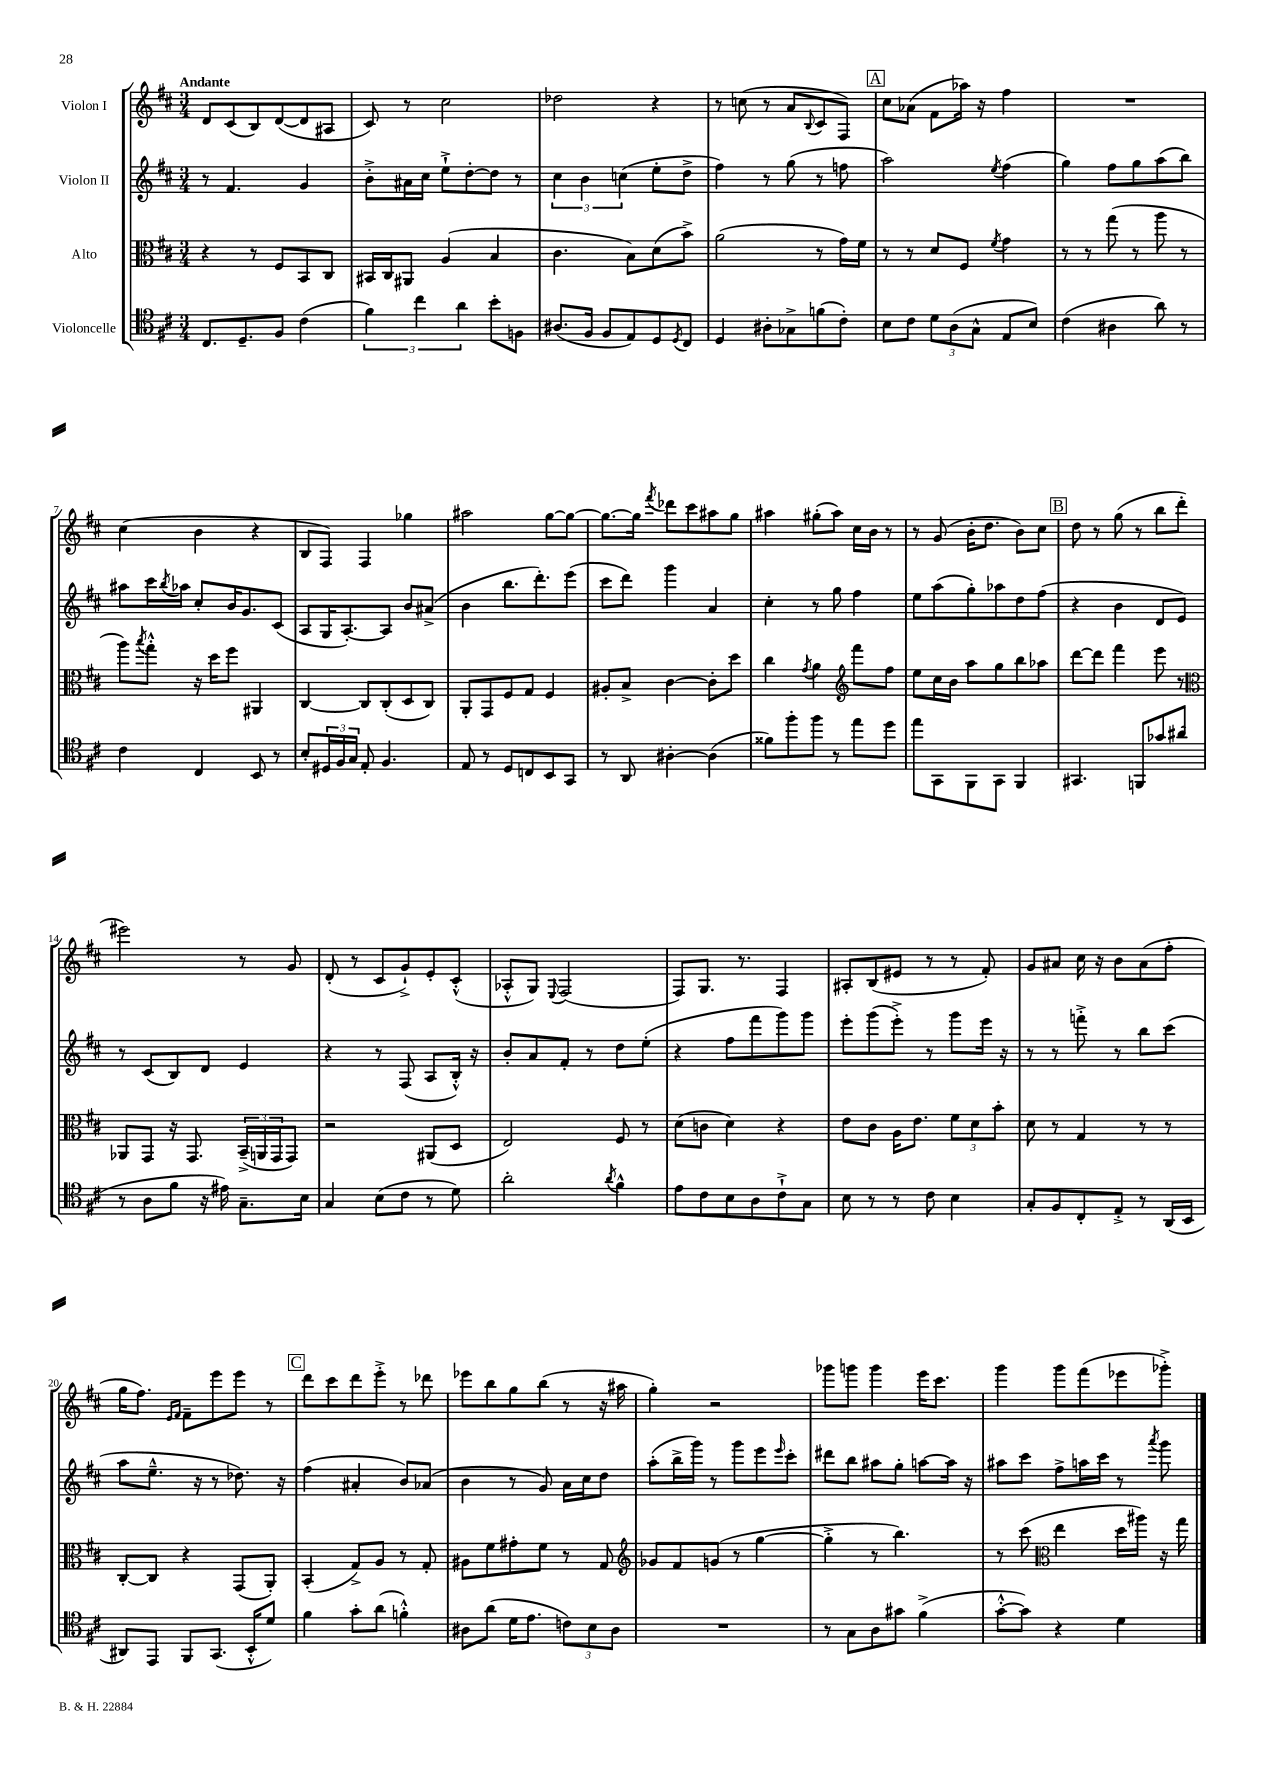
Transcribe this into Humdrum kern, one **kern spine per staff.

**kern	**kern	**kern	**kern
*part4	*part3	*part2	*part1
*staff4	*staff3	*staff2	*staff1
*I"Violoncelle	*I"Alto	*I"Violon II	*I"Violon I
*clefC4	*clefC3	*clefG2	*clefG2
*k[f#c#]	*k[f#c#]	*k[f#c#]	*k[f#c#]
*M3/4	*M3/4	*M3/4	*M3/4
=1	=1	=1	=1
!	!	!	!LO:TX:a:B:t=Andante
8.C#/L	4r	8r	8d/L
.	.	4.f#/	(8c#/
8.D~/	.	.	.
.	8r	.	8B/)
8F#/J	8F#/L	.	([8d/
(4c#\	8BB/	4g/	8d/]
.	8C#/J	.	8A#X/J
=2	=2	=2	=2
6f#\)	16BB#X/LL	8b'^\L	8c#/)
.	16C#/J	.	.
.	8AA#X/J	16a#X\L	8r
6cc#\	.	.	.
.	.	16cc#\JJ	.
.	(4A/	8ee`^\L	2cc#\
6a\	.	.	.
.	.	[8dd'\	.
8b'\L	4B/	8dd\J]	.
8Fn\J	.	8r	.
=3	=3	=3	=3
(8.A#X/L	4.c#\	6cc#\	2dd-X\
.	.	6b\	.
16F#/Jk	.	.	.
8F#/L	.	.	.
.	.	(6ccn\	.
8E/)	8B\L)	.	.
8D/	(8d\	8ee'\L	4r
8qD/	.	.	.
8C#/J	8b^\J)	8dd^\J	.
=4	=4	=4	=4
4D/	(2a\	4ff#\)	8r
.	.	.	(8ccn\
8A#X'\L	.	8r	8r
8G-X^\	.	(8gg\	8a/L
.	.	.	8qqB/
(8fn\	8r	8r	8c#/
8c#'\J)	16g\LL)	8ffn\	8F#/J)
.	16f#\JJ	.	.
!!LO:REH:place=s1:t=A
=5	=5	=5	=5
8B\L	8r	2aa\)	8cc#\L
8c#\J	8r	.	(8a-X\J
12d\L	8d/L	.	8f#\L
(12A\	.	.	.
.	8F#/J	.	16aa-X\Jk)
12G^^\J	.	.	.
.	.	.	16r
.	8qf#/	8qee/	.
8E/L	4g\	(4ff#\	4ff#\
8B/J)	.	.	.
=6	=6	=6	=6
(4c#\	8r	4gg\)	2.r
.	8r	.	.
4A#X\	(8gg\	8ff#\L	.
.	8r	8gg\	.
8a\)	8aa\	(8aa\	.
8r	8r	8bb\J)	.
!!LO:LB:g=z
=7	=7	=7	=7
4c#\	8aa\L)	8aa#X\L	(4cc#\
.	8qbb/	.	.
.	8gg'^^\J	16ccc#\L	.
.	.	8qbb/	.
.	.	16aa-X\JJ	.
4C#/	16r	8cc#'/L	4b\
.	16dd\KL	.	.
.	8ff#\J	16b/K	.
.	.	8.g/	.
8BB/	4AA#X/	.	4r
8r	.	(8c#/J	.
=8	=8	=8	=8
8B'/L	[4C#/	8A/L	8B/L
24D#X/L	.	16G/K	8F#/J)
24F#/	.	.	.
.	.	[8.A'/)	.
24G/JJ	.	.	.
8E'/	8C#/L]	.	4F#/
4.F#/	(8C#'/	8A/J]	.
.	8D/	8b/L	4gg-X\
.	8C#/J)	(8a#X^/J	.
=9	=9	=9	=9
8E/	8AA'/L	4b\	2aa#X\
8r	8GG/	.	.
8D/L	8F#/	8.bb\L	.
8Cn/	8G/J	.	.
.	.	8.ddd'\)	.
8BB/	4F#/	.	[8gg\L
8GG/J	.	(8eee\J	8gg\J_
=10	=10	=10	=10
8r	8A#X'/L	8ccc#\L	8.gg\L_
8AA/	8B^/J	8ddd\J)	.
.	.	.	16gg\Jk]
.	.	.	8qfff#/
[4A#X'\	[4c#\	4ggg\	8ddd-X\L
.	.	.	8ccc#\
(4A#\]	8c#'\L]	4a/	8aa#X\
.	8dd\J	.	8gg\J
=11	=11	=11	=11
8f##X\L)	4cc#\	4cc#'\	4aa#X\
8ff#'\	.	.	.
.	8qg/	.	.
8ff#\J	4a\	8r	(8gg#X'\L
8r	.	8gg\	8aa#\J)
*	*clefG2	*	*
8ee\L	8fff#\L	4ff#\	16cc#\LL
.	.	.	16b\JJ
8dd\J	8ff#\J	.	8r
=12	=12	=12	=12
8ee\L	8ee\L	8ee\L	8r
8GG\	16cc#\L	(8aa\	(8g/
.	16b\JJ	.	.
8FF#\	8aa\L	8gg'\)	16b'\KL
.	.	.	8.dd\J
8GG\J	8gg\	8aa-X\	.
4FF#/	8bb\	8dd\	8b\L)
.	8aa-X\J	(8ff#\J	8cc#\J
!!LO:REH:place=s1:t=B
=13	=13	=13	=13
4.GG#X/	[8ddd\L	4r	8dd\
.	8ddd\J]	.	8r
.	4fff#\	4b\	(8gg\
8FFn/L	.	.	8r
8g-X/	8eee\	8d/L	8bb\L
(8a#X/J	8r	8e/J)	8ddd'\J
!!LO:LB:g=z
=14	=14	=14	=14
*	*clefC3	*	*
8r	8AA-X/L	8r	2eee#X\)
8A\L	8GG/J	(8c#/L	.
8f#\J	16r	8B/)	.
.	8.GG/	.	.
16r	.	8d/J	.
16e#X\)	.	.	.
8.G~\L	(24BB~^/LL	4e/	8r
.	24AAn/	.	.
.	24GG/J	.	.
.	8GG/J)	.	8g/
16B\Jk	.	.	.
=15	=15	=15	=15
4G/	2r	4r	(8d'/
.	.	.	8r
(8B\L	.	8r	8c#/L
8c#\J	.	(8F#/	8g`^/)
8r	(8AA#X/L	8A/L	8e'/
8d\)	8D/J	16B'^^/Jk)	(8c#'^^/J
.	.	16r	.
=16	=16	=16	=16
2a'\	2E/)	8b'/L	8A-X'^^/L
.	.	8a/	8G/J)
.	.	.	8qqE/
.	.	8f#'/J	(2F#/
.	.	8r	.
8qa/	.	.	.
4f#^^\	8F#/	8dd\L	.
.	8r	(8ee'\J	.
=17	=17	=17	=17
8e\L	(8d\L	4r	8F#/L)
8c#\	8cn\J	.	8.G/J
8B\	4d\)	8ff#\L	.
.	.	.	8.r
8A\	.	8fff#\	.
8c#`^\	4r	8ggg\)	4F#/
8G\J	.	8ggg\J	.
=18	=18	=18	=18
8B\	8e\L	8eee'\L	8A#X'/L
8r	8c#\J	(8ggg\	(8B/
8r	16A\KL	8eee'^\J)	8e#X/J
.	8.e\J	.	.
8c#\	.	8r	8r
4B\	12f#\L	8ggg\L	8r
.	12d\	.	.
.	.	16eee\Jk	8f#'/)
.	12b'\J	.	.
.	.	16r	.
=19	=19	=19	=19
8G'/L	8d\	8r	8g/L
8F#/	8r	8r	8a#X/J
8C#'/	4G/	8fffn'^\	16cc#\
.	.	.	16r
8E'^/J	.	8r	8b\L
8r	8r	8bb\L	(8a#\
(16AA/LL	8r	(8ccc#\J	8ff#'\J
16BB/JJ	.	.	.
!!LO:LB:g=z
=20	=20	=20	=20
8AA#X/L)	[8C#'/L	8aa\L	16gg\KL
.	.	.	8.ff#\J)
8EE/J	8C#/J]	8.ee~^^\J	.
.	.	.	16qqe/LL
.	.	.	16qqf#/JJ
8FF#/L	4r	.	8f#~\L
.	.	16r	.
(8.GG/J	.	8r	8eee\
.	(8GG/L	8.dd-X\)	8eee\J
16BB'^^/KL	.	.	.
8d/J)	8AA'/J)	.	8r
.	.	16r	.
!!LO:REH:place=s1:t=C
=21	=21	=21	=21
4f#\	(4BB'/	(4ff#\	8ddd\L
.	.	.	8ccc#\
8g'\L	8G^/L)	4a#X'/	8ddd\
(8a\J	8A/J	.	8eee'^\J
4fn'^^\)	8r	8b/L)	8r
.	8G'/	(8a-X/J	8ddd-X\
=22	=22	=22	=22
8A#X\L	8A#X\L	4b\	8eee-X\L
(8a\J	8f#\	.	8bb\
16d\KL	8g#X'\	8r	8gg\
8.e\J	.	.	.
.	8f#\J	8g/)	(8bb\J
12cn\L)	8r	16a\LL	8r
.	.	16cc#\J	.
12B\	.	.	.
.	8G/	8dd\J	16r
12A#\J	.	.	.
.	.	.	16aa#X\
=23	=23	=23	=23
*	*clefG2	*	*
2.r	8g-X/L	(8aa'\L	4gg'\)
.	8f#/	16bb^\L	.
.	.	16ggg\JJ)	.
.	(8gn/J	8r	2r
.	8r	8ggg\L	.
.	[4gg\	8eee\	.
.	.	16qqeee/	.
.	.	8ccc#'\J	.
=24	=24	=24	=24
8r	4gg'^\]	8ddd#X\L	8ggg-X\L
8G\L	.	8bb\J	8gggn\J
8A\	8r	8aa#X\L	4ggg\
8g#X\J	4.bb\)	8gg'\J	.
(4f#^\	.	[8aan\L	16eee\KL
.	.	.	8.ccc#\J
.	.	16aa\Jk]	.
.	.	16r	.
=25	=25	=25	=25
[8g'^^\L	8r	8aa#X\L	4ggg\
8g\J])	(8ccc#\	8ccc#\J	.
*	*clefC3	*	*
4r	4ee\	8ff#^\L	8ggg\L
.	.	16aan\L	(8fff#\
.	.	16ccc#\JJ	.
4d\	16dd\LL	8r	8eee-X\
.	16aa#X\JJ)	.	.
.	.	8qaaa/	.
.	16r	8ggg\	8ggg-X'^\J)
.	16gg\	.	.
==	==	==	==
*-	*-	*-	*-
